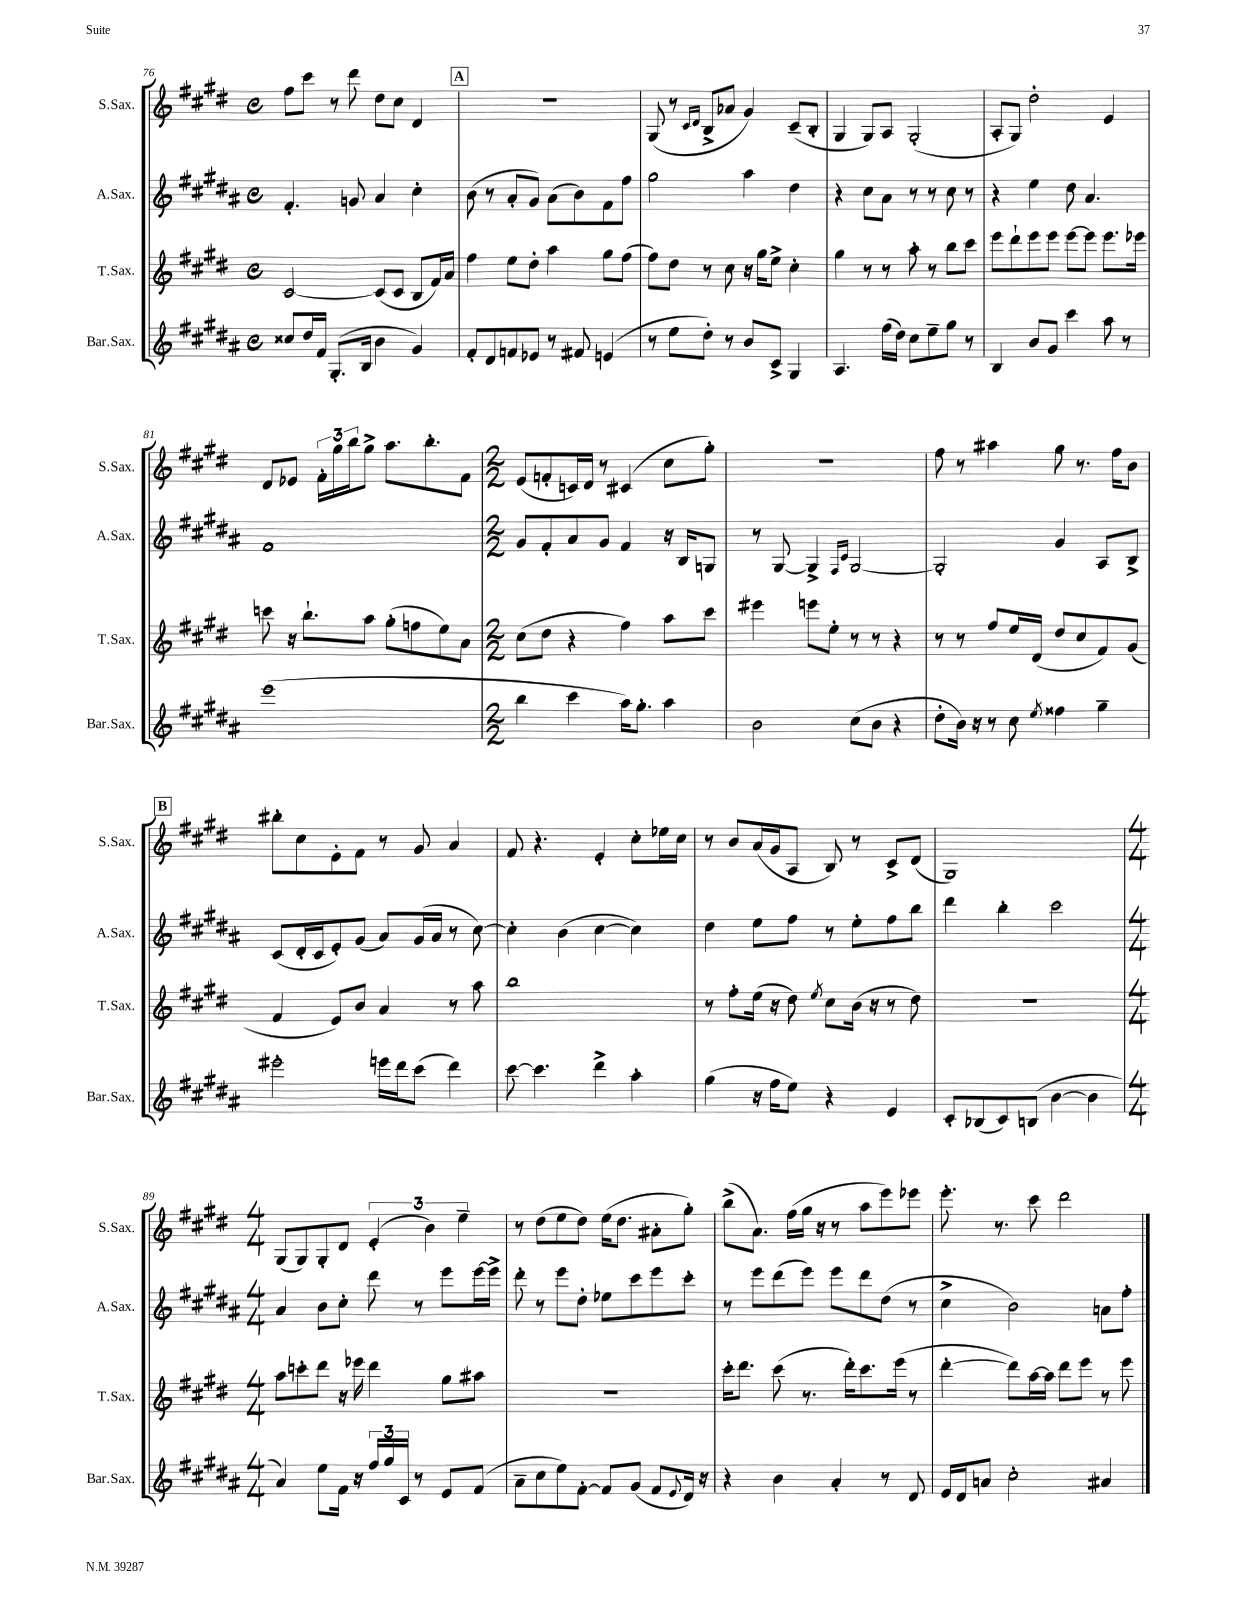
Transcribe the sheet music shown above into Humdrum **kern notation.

**kern	**kern	**kern	**kern
*part4	*part3	*part2	*part1
*staff4	*staff3	*staff2	*staff1
*I"Bar.Sax.	*I"T.Sax.	*I"A.Sax.	*I"S.Sax.
*I'Bar.Sax.	*I'T.Sax.	*I'A.Sax.	*I'S.Sax.
*clefG2	*clefG2	*clefG2	*clefG2
*k[f#c#g#d#a#]	*k[f#c#g#d#]	*k[f#c#g#d#a#]	*k[f#c#g#d#]
*M4/4	*M4/4	*M4/4	*M4/4
*met(c)	*met(c)	*met(c)	*met(c)
=76	=76	=76	=76
8cc##X/L	[2c#/	4.f#'/	8ff#\L
16dd#/L	.	.	8ccc#\J
16f#/JJ	.	.	.
(8.G#'/L	.	.	8r
.	.	8gn/	8ddd#\
16B/Jk	.	.	.
4b\	(8c#/L]	4a#/	8dd#\L
.	8c#/J	.	8cc#\J
4g#/)	8B/L	4cc#'\	4d#/
.	16f#/L)	.	.
.	16a/JJ	.	.
!!LO:REH:place=s1:t=A
=77	=77	=77	=77
8f#'/L	4ff#\	(8b\	1r
8d#/	.	8r	.
8fn/	8ee\L	8a#'/L	.
8e-X/J	8dd#'\J	8g#/J)	.
8r	4aa\	(8a#\L	.
8f#X/	.	8b\)	.
(4en/	8gg#\L	8f#\	.
.	(8ff#\J	8ff#\J	.
=78	=78	=78	=78
8r	8ff#\L)	2gg#\	(8G#/
8ee\L	8dd#\J	.	8r
.	.	.	16qqc#/LL
.	.	.	16qqd#/JJ
8dd#'\J)	8r	.	8B^/L
8r	8cc#\	.	8a-X/J
8b/L	16r	4aa#\	4g#/)
.	16gg#\KL	.	.
8c#^/J	8ee^\J	.	.
4G#/	4cc#'\	4dd#\	(8c#~/L
.	.	.	8B'/J
=79	=79	=79	=79
4.A#/	4gg#\	4r	4G#/
.	8r	8cc#\L	8G#/L)
(16ff#\LL	8r	8a#\J	8A/J
16dd#\JJ)	.	.	.
8cc#\L	8aa'\	8r	(2G#'/
8ee~\	8r	8r	.
8gg#\J	8bb\L	8cc#\	.
8r	8ccc#\J	8r	.
=80	=80	=80	=80
4B/	8eee\L	4r	8A'/L
.	8ddd#`\	.	8G#/J)
8b/L	8eee\	4ee\	2dd#'\
8g#/J	8eee\J	.	.
4ccc#\	[8eee\L	8dd#\	.
.	8eee\J]	4.a#/	.
8aa#\	8.eee\L	.	4e/
8r	.	.	.
.	16eee-X\Jk	.	.
!!LO:LB:g=z
=81	=81	=81	=81
(1eee	8cccn\	1f#	8d#/L
.	16r	.	8e-X/J
.	8.bb`\L	.	.
.	.	.	24f#'\LL
.	.	.	24gg#\
.	.	.	24bb\J
.	8aa\J	.	8gg#^\J
.	(8gg#'\L	.	8.aa\L
.	8ffn\	.	.
.	.	.	8.bb'\
.	8ee\)	.	.
.	8a\J	.	8f#\J
=82	=82	=82	=82
*M2/2	*M2/2	*M2/2	*M2/2
4bb\	(8cc#\L	8g#/L	(8e/L
.	8dd#\J	8f#'/	8fn'/
4ccc#\	4r	8a#/	16cn/L)
.	.	.	16d#/JJ
.	.	8g#/J	8r
16aa#\KL)	4ff#\)	4f#/	(4c#X/
8.gg#'\J	.	.	.
4aa#\	8aa\L	16r	8cc#\L
.	.	16B/KL	.
.	8ccc#\J	8Gn/J	8gg#'\J)
=83	=83	=83	=83
2b\	4eee#X\	8r	1r
.	.	[8G#/	.
.	8eeen\L	4G#^/]	.
.	8ee'\J	.	.
.	.	16qqF#/LL	.
.	.	16qqc#/JJ	.
(8cc#\L	8r	[2G#/	.
8b\J	8r	.	.
4r	4r	.	.
=84	=84	=84	=84
8dd#'\L	8r	2G#'/]	8ff#\
16b\Jk)	8r	.	8r
16r	.	.	.
8r	8ff#/L	.	4aa#X\
8cc#\	16ee/L	.	.
.	(16d#/JJ	.	.
8qee/	.	.	.
4ff##X\	8dd#/L	4g#/	8gg#\
.	8cc#/	.	8.r
4gg#~\	8f#/)	8A#/L	.
.	.	.	16ff#\KL
.	(8g#/J	8B^/J	8b\J
!!LO:LB:g=z
!!LO:REH:place=s1:t=B
=85	=85	=85	=85
2eee#X'\	4f#/	(8c#/L	8bb#X'\L
.	.	16d#'/L	8cc#\
.	.	16c#/J	.
.	8e/L)	8e'/)	8e'\
.	8b/J	(8g#/J	8f#\J
16eeen\LL	4a/	8a#/L)	8r
16ddd#\J	.	.	.
(8ccc#\J	.	(16g#/L	8g#/
.	.	16a#/JJ	.
4ddd#\)	8r	8r	4a/
.	8aa\	[8cc#\)	.
=86	=86	=86	=86
[8ccc#\	1bb	4cc#'\]	8f#/
4.ccc#\]	.	.	4.r
.	.	(4b\	.
4ddd#^\	.	[4cc#\	4e'/
4aa#'\	.	4cc#\])	8cc#'\L
.	.	.	16ee-X\L
.	.	.	16cc#\JJ
=87	=87	=87	=87
(4gg#\	8r	4dd#\	8r
.	8ff#'\L	.	8b/L
16r	(16ee\Jk	8ee\L	(16a/L
16ff#\KL	16r	.	16g#/J
8ee\J)	8dd#\)	8ff#\J	8A/J
.	8qee/	.	.
4r	8cc#\L	8r	8B/)
.	(16b\Jk	8ee'\L	8r
.	16r	.	.
4e/	8r	8ff#\	8c#^/L
.	8dd#\)	8bb\J	(8d#/J
=88	=88	=88	=88
8c#'/L	1r	4ddd#\	1G#)
(8B-X/	.	.	.
8c#/)	.	4bb'\	.
(8Bn/J	.	.	.
[4b\	.	2ccc#\	.
4b\]	.	.	.
!!LO:LB:g=z
=89	=89	=89	=89
*M4/4	*M4/4	*M4/4	*M4/4
4a#/)	8aa\L	4a#/	(8G#/L
.	8cccn'\	.	8G#/)
8ee\L	8ddd#\J	8b\L	8G#'/
16f#\Jk	16r	8cc#'\J	8d#/J
16r	16eee-X\	.	.
24ff#/LL	4ddd#\	8ddd#\	(6e'/
24gg#/	.	.	.
24c#/JJ	.	.	.
8r	.	8r	.
.	.	.	6b\)
8e/L	8gg#\L	8eee\L	.
.	.	.	6ee~\
(8f#/J	8aa#X\J	[16eee\L	.
.	.	16eee^\JJ]	.
=90	=90	=90	=90
8a#~\L	1r	8ddd#'\	8r
8cc#\	.	8r	(8dd#\L
8ee\)	.	8eee\L	8ee\
[8f#'\J	.	8dd#'\J	8dd#\J)
8f#/L]	.	8ee-X\L	(16ee\KL
.	.	.	8.dd#\J
(8g#/J	.	8ccc#\	.
8f#/L	.	8eee\	8a#X'\L
8qqe/	.	.	.
16d#/Jk)	.	8ccc#'\J	8gg#'\J)
16r	.	.	.
=91	=91	=91	=91
4r	16ccc#'\KL	8r	(8bb^\L
.	8.ddd#\J	.	.
.	.	8eee\L	8.a\J)
4b\	(8ccc#\	(8ddd#\	.
.	.	.	(16ff#\LL
.	8.r	8eee\J)	16gg#\JJ
.	.	.	16r
4a#'/	.	8eee\L	8r
.	16ddd#'\KL)	.	.
.	8.ccc#\	8ddd#\	8aa\L
8r	.	(8dd#\J	8eee\)
.	(16eee\Jk	.	.
8d#/	8r	8r	8eee-X\J
=92	=92	=92	=92
16e/LL	[4ddd#'\	4cc#^\	8.eee'\
16d#/J	.	.	.
8an/J	.	.	.
.	.	.	8.r
2cc#'\	8ddd#\L])	2b\)	.
.	[16aa\L	.	8ccc#\
.	16aa\JJ]	.	.
.	8ddd#\L	.	2ddd#\
.	8eee\J	.	.
4a#X/	8r	8an\L	.
.	8eee\	8ff#'\J	.
==	==	==	==
*-	*-	*-	*-
